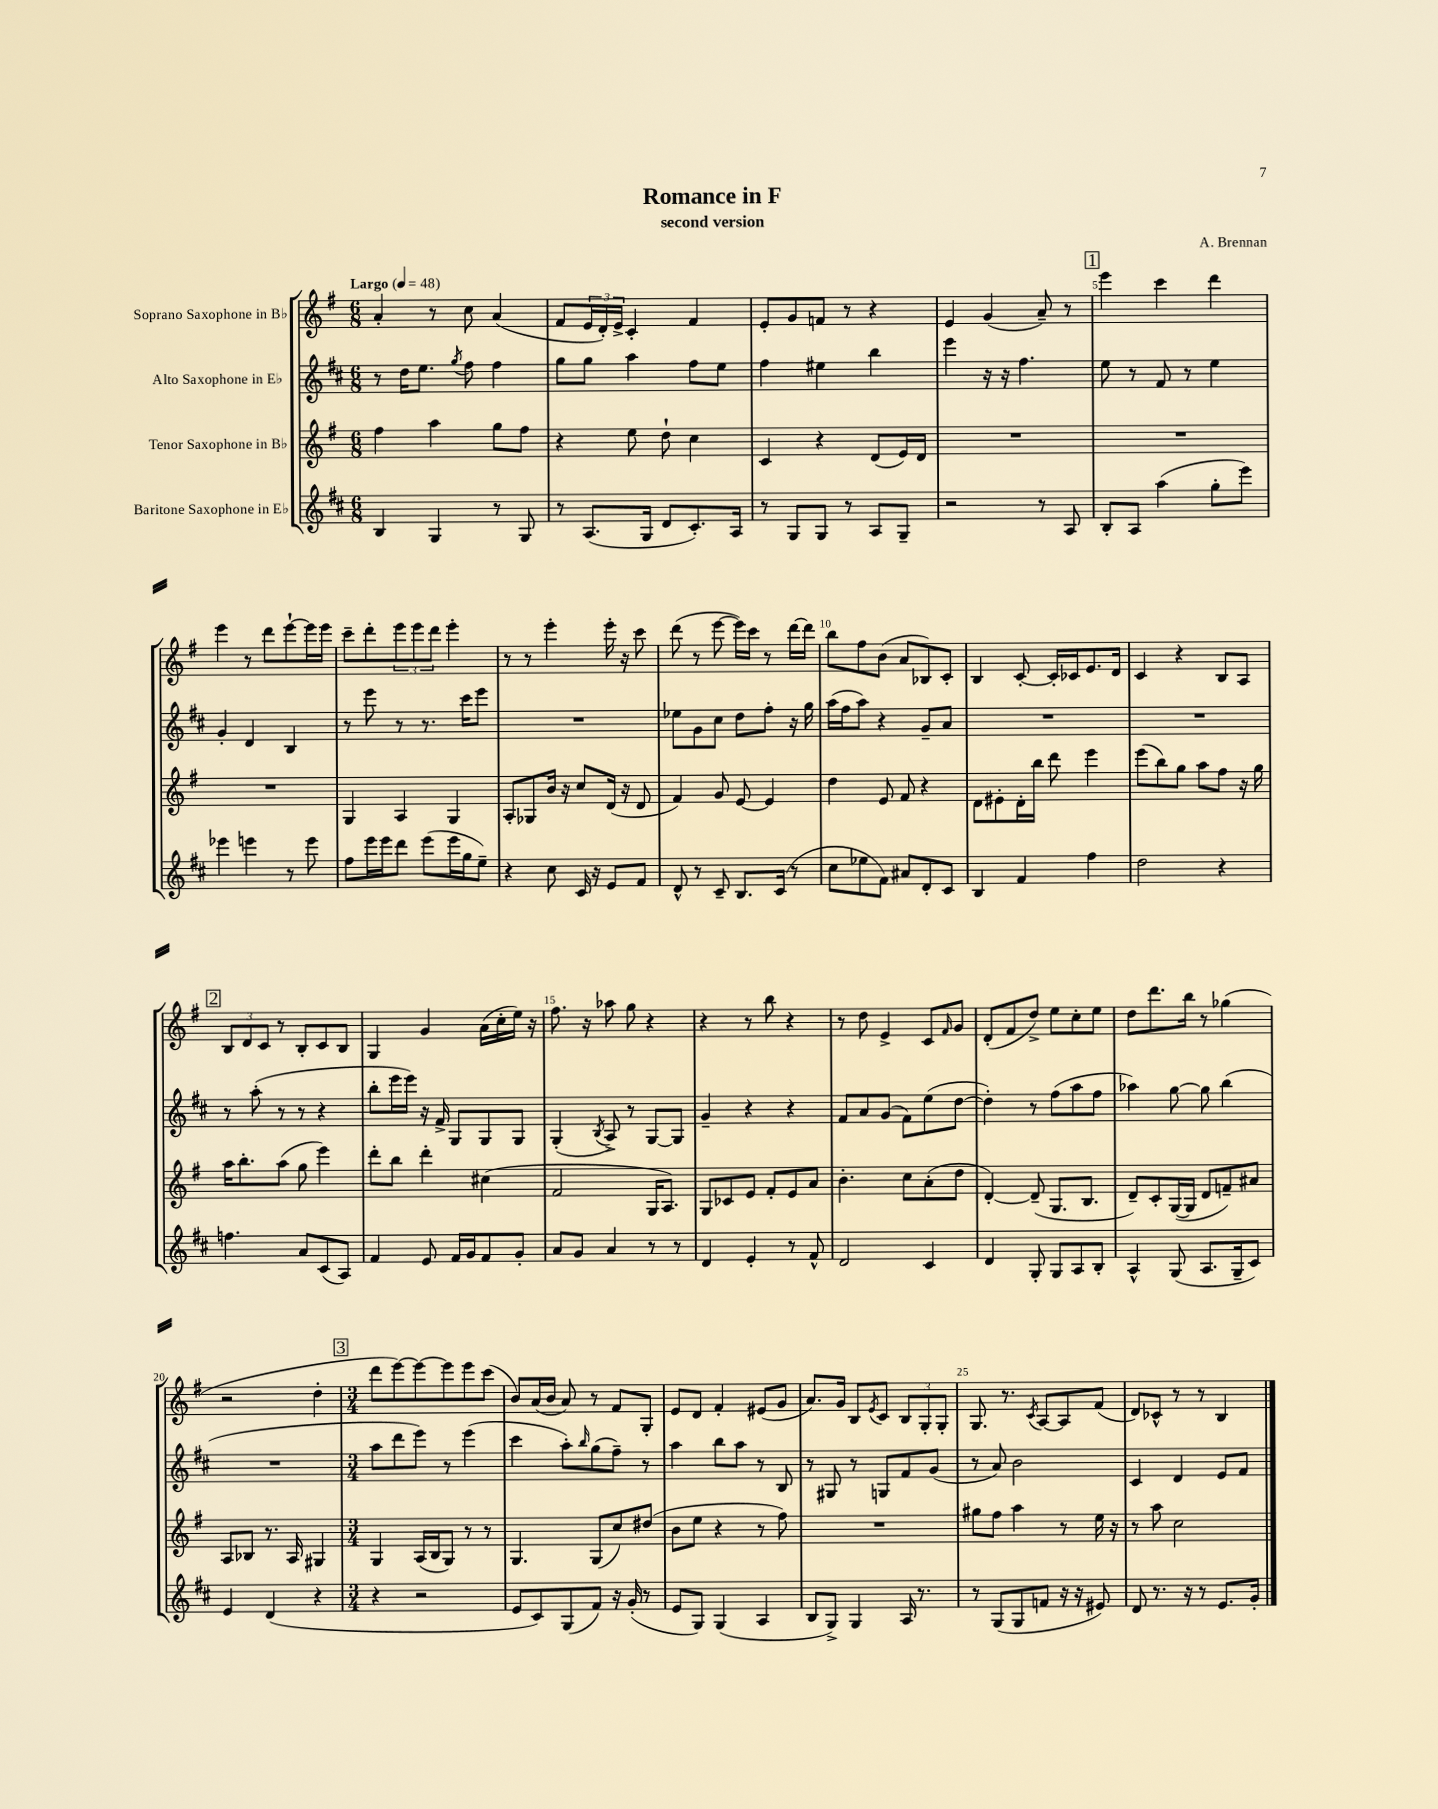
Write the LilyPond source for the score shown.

\header { title = "Romance in F" composer = "A. Brennan" subtitle = "second version" }
<<
\new StaffGroup <<
\new Staff = "s0" \with { instrumentName = "Soprano Saxophone in Bb" } {
    \clef treble \key g \major \numericTimeSignature \time 6/8 \tempo "Largo" 4 = 48
    a'4-. r8 c''8 a'4( |
    fis'8 \tuplet 3/2 { e'16 d'16-.) e'16-> } c'4-. fis'4 |
    e'8-. g'8 f'8 r8 r4 |
    e'4 g'4( a'8--) r8 |
    \mark \markup { \box "1" } e'''4 c'''4 d'''4 |
    e'''4 r8 d'''8 e'''8~-! e'''16 e'''16 |
    c'''8-- d'''8-. \tuplet 3/2 { e'''8 e'''8 d'''8 } e'''4-. |
    r8 r8 e'''4-. e'''16-. r16 c'''8 |
    d'''8( r8 e'''8~ e'''16) c'''16 r8 d'''16~ d'''16 |
    b''8 fis''8 b'8( a'8 bes8) c'8-. |
    b4 c'8~-. c'16-. ces'16 e'8. d'16 |
    c'4 r4 b8 a8 |
    \mark \markup { \box "2" } \tuplet 3/2 { b8 d'8 c'8 } r8 b8-. c'8 b8 |
    g4 g'4 a'16( c''16-. e''16) r16 |
    fis''8. r16 aes''8 g''8 r4 |
    r4 r8 b''8 r4 |
    r8 d''8 e'4-> c'8 \grace { fis'16 } g'8 |
    d'8-.( fis'8 d''8->) e''8 c''8-. e''8 |
    d''8 d'''8. b''16 r8 ges''4( |
    r2 d''4-. |
    \mark \markup { \box "3" } \numericTimeSignature \time 3/4 d'''8 e'''8~) e'''8~ e'''8 e'''8 c'''8( |
    b'8) a'16( b'16 a'8) r8 fis'8 g8-. |
    e'8 d'8 fis'4-. eis'8( g'8 |
    a'8.) g'16 b8 \acciaccatura { e'8 } c'8 \tuplet 3/2 { b8 g8-. g8-. } |
    g8. r8. \acciaccatura { c'8 } a8~ a8 fis'8( |
    d'8) ces'8-^ r8 r8 b4 \bar "|." |
}
\new Staff = "s1" \with { instrumentName = "Alto Saxophone in Eb" } {
    \clef treble \key d \major \numericTimeSignature \time 6/8
    r8 d''16 e''8. \acciaccatura { g''8 } fis''8 fis''4 |
    g''8 g''8 a''4 fis''8 e''8 |
    fis''4 eis''4 b''4 |
    e'''4 r16 r16 fis''4. |
    \mark \markup { \box "1" } e''8 r8 fis'8 r8 e''4 |
    g'4-. d'4 b4 |
    r8 e'''8 r8 r8. cis'''16 e'''8 |
    R2. |
    ees''8 g'8 cis''8 d''8 fis''8-. r16 g''16 |
    a''16( fis''16 a''8) r4 g'8-- a'8 |
    R2. |
    R2. |
    \mark \markup { \box "2" } r8 a''8-.( r8 r8 r4 |
    b''8-. e'''16 e'''16) r16 fis'16-> g8 g8 g8 |
    g4-.( \acciaccatura { b8 } a8->) r8 g8~ g8 |
    g'4-- r4 r4 |
    fis'8 a'8 g'8( fis'8) e''8( d''8~ |
    d''4-.) r8 fis''8( a''8 fis''8 |
    aes''4) g''8~ g''8 b''4( |
    R2. |
    \mark \markup { \box "3" } \numericTimeSignature \time 3/4 a''8 d'''8 e'''8) r8 e'''4( |
    cis'''4 a''8-.) \grace { b''16 } g''8( fis''8--) r8 |
    a''4 b''8 a''8 r8 b8 |
    r8 gis8 r8 g8 fis'8 g'8( |
    r8 a'8) b'2 |
    cis'4 d'4 e'8 fis'8 \bar "|." |
}
\new Staff = "s2" \with { instrumentName = "Tenor Saxophone in Bb" } {
    \clef treble \key g \major \numericTimeSignature \time 6/8
    fis''4 a''4 g''8 fis''8 |
    r4 e''8 d''8-! c''4 |
    c'4 r4 d'8( e'16) d'16 |
    R2. |
    \mark \markup { \box "1" } R2. |
    R2. |
    g4 a4 g4 |
    a8-. ges8 b'16 r16 c''8 d'16( r16 d'8 |
    fis'4) g'8 e'8~ e'4 |
    d''4 e'8 fis'8 r4 |
    d'8 eis'8-. d'16-. b''16 d'''8 e'''4 |
    e'''8( b''8) g''8 a''8 fis''8 r16 g''16 |
    \mark \markup { \box "2" } a''16 b''8.-. a''8( g''8 e'''4) |
    d'''8-. b''8 d'''4-. cis''4( |
    fis'2 g16 a8.) |
    g8 ces'8 e'8 fis'8-. e'8 a'8 |
    b'4.-. c''8 a'8-.( d''8 |
    d'4~-.) d'8--( g8. b8. |
    d'8--) c'8-. g16~( g16 d'8 f'8--) ais'8 |
    a8 bes8 r8. a16 gis4 |
    \mark \markup { \box "3" } \numericTimeSignature \time 3/4 g4 a16( b16 g8) r8 r8 |
    g4. g8( c''8) dis''8( |
    b'8 e''8 r4 r8 fis''8) |
    R2. |
    gis''8 fis''8 a''4 r8 e''16 r16 |
    r8 a''8 c''2 \bar "|." |
}
\new Staff = "s3" \with { instrumentName = "Baritone Saxophone in Eb" } {
    \clef treble \key d \major \numericTimeSignature \time 6/8
    b4 g4 r8 g8 |
    r8 a8.( g16 d'8 cis'8.-.) a16 |
    r8 g8 g8 r8 a8 g8-- |
    r2 r8 a8 |
    \mark \markup { \box "1" } b8-. a8 a''4( g''8-. e'''8) |
    ees'''4 e'''4 r8 e'''8 |
    fis''8 e'''16 e'''16 d'''8 e'''8( e'''16 g''16 e''8--) |
    r4 cis''8 cis'16 r16 e'8 fis'8 |
    d'8-^ r8 cis'8-- b8. cis'16( r8 |
    cis''8 ees''8 fis'8) ais'8 d'8-. cis'8 |
    b4 fis'4 fis''4 |
    d''2 r4 |
    \mark \markup { \box "2" } f''4. a'8 cis'8( a8) |
    fis'4 e'8 fis'16 g'16 fis'8 g'8-. |
    a'8 g'8 a'4 r8 r8 |
    d'4 e'4-. r8 fis'8-^ |
    d'2 cis'4 |
    d'4 g8-. g8 a8 b8-. |
    a4-^ g8( a8. g16-- cis'8) |
    e'4 d'4( r4 |
    \mark \markup { \box "3" } \numericTimeSignature \time 3/4 r4 r2 |
    e'8 cis'8) g8( fis'8) r16 g'16-.( r8 |
    e'8 g8) g4( a4 |
    b8 g8->) g4 a16 r8. |
    r8 g8( g8 f'8 r16 r16 eis'8) |
    d'8 r8. r16 r8 e'8. g'16-. \bar "|." |
}
>>
>>
\layout { \context { \Score \override BarNumber.break-visibility = ##(#f #t #t) barNumberVisibility = #(every-nth-bar-number-visible 5) } }
